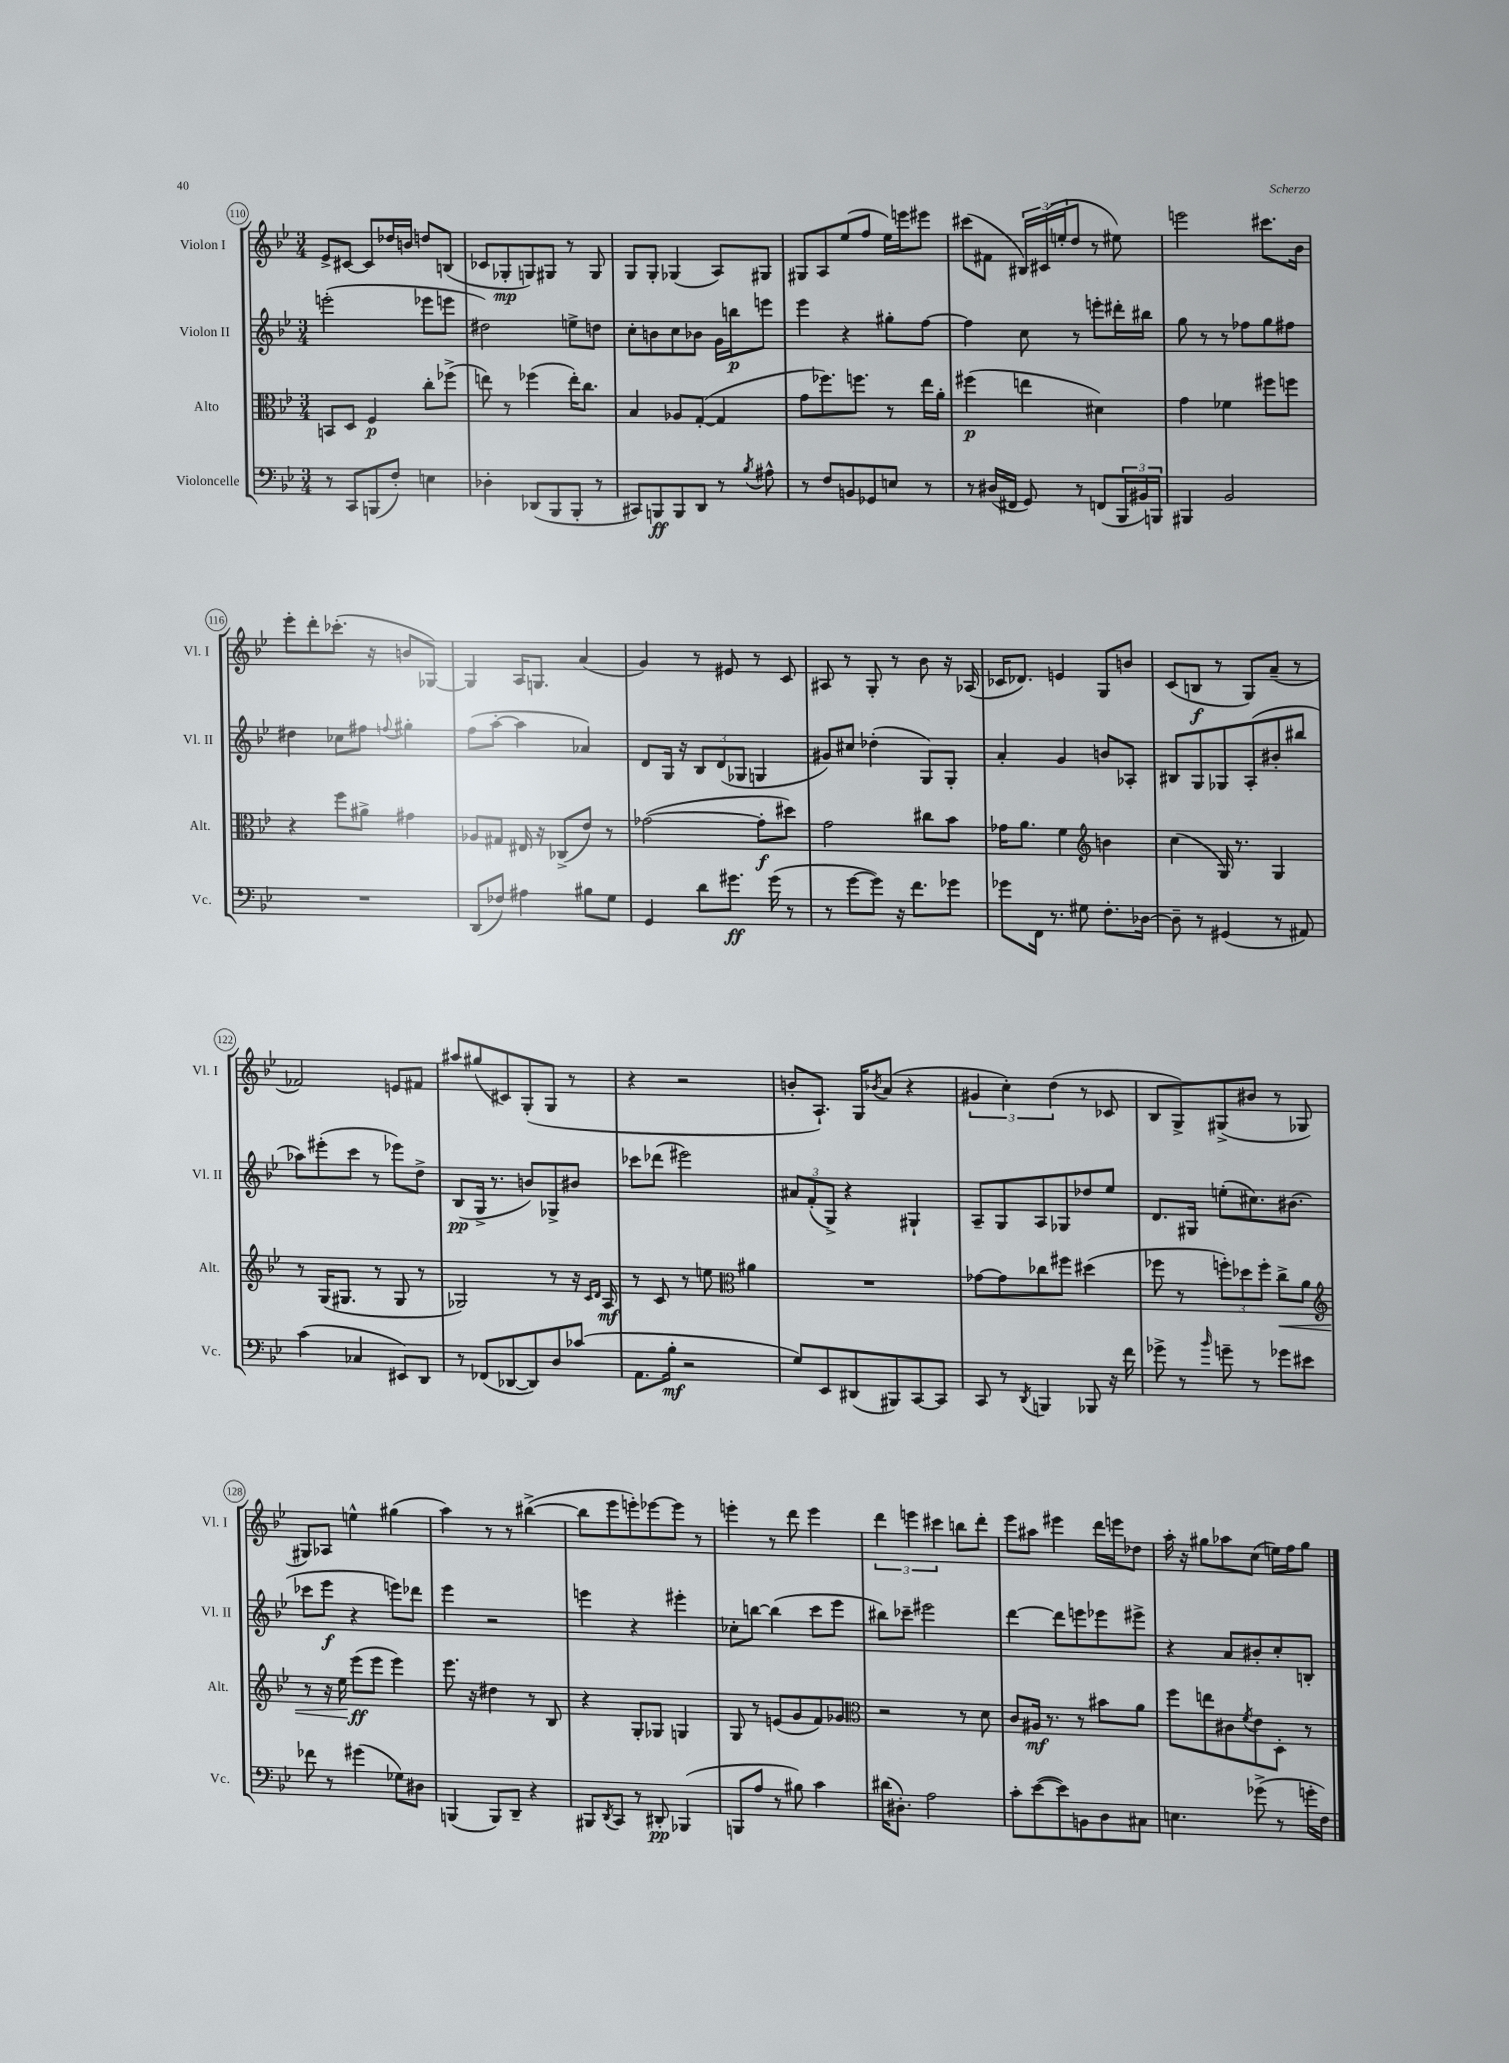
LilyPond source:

<<
\new StaffGroup <<
\new Staff = "s0" \with { instrumentName = "Violon I" shortInstrumentName = "Vl. I" } {
    \clef treble \key bes \major \numericTimeSignature \time 3/4
    ees'8-> cis'8~ cis'8 des''16 b'16 d''8 b8( |
    ces'8 ges8-.\mp g8) gis8 r8 gis8 |
    g8 g8-. ges4( a8) gis8 |
    gis8 a8 ees''8( f''8 ees''16) e'''16 eis'''8 |
    cis'''8( fis'8 \tuplet 3/2 { bis16) cis'16( e''16-. } d''8 r8 eis''8) |
    e'''2 cis'''8. bes'16 |
    ees'''8-. d'''8-. ces'''8.-.( r16 b'8 ges8~) |
    ges4 a16 g8. a'4( |
    g'4) r8 eis'8 r8 c'8 |
    ais8 r8 g8-. r8 bes'8 r16 aes16( |
    ces'16 des'8.) e'4 g8 b'8 |
    c'8( b8\f r8 g8) a'8--( r8 |
    fes'2) e'8 fis'8 |
    ais''8 gis''8( cis'8) g8-.( g8 r8 |
    r4 r2 |
    b'8-. a8.-!) g16 \acciaccatura { bes'8 } a'8( r4 |
    \tuplet 3/2 { gis'4 c''4-.) d''4( } r8 ces'8 |
    bes8 g8->) gis8->( bis'8 r8 ges8 |
    gis8) aes8 e''4-^ gis''4( |
    a''4) r8 r8 bis''4~->( |
    bis''8 ees'''8 e'''8-.) ees'''8~ ees'''8 r8 |
    e'''4-. r8 d'''8 e'''4 |
    \tuplet 3/2 { d'''4 e'''4 cis'''4 } b''8 d'''8-. |
    ees'''8 ais''8 eis'''4 d'''16 e'''16 des''8 |
    a''16-. r16 gis''8 aes''8 c''8( e''16) f''16 gis''8 \bar "|." |
}
\new Staff = "s1" \with { instrumentName = "Violon II" shortInstrumentName = "Vl. II" } {
    \clef treble \key bes \major \numericTimeSignature \time 3/4
    e'''2-.( ees'''8 e'''8 |
    dis''2) e''8-> d''8 |
    c''8-. b'8 c''8 bes'8 g'16 b''16\p e'''8 |
    ees'''4 r4 gis''8-. f''8~ |
    f''4 c''8 r8 e'''8-. dis'''16-. bis''16 |
    g''8 r8 r8 fes''8 g''8 fis''8 |
    dis''4 ces''8 fis''8 \appoggiatura { f''8 } gis''4-. |
    f''8( a''8~-. a''4 aes'4) |
    d'8 g16 r16 \tuplet 3/2 { bes8 d'8( ges8 } g4 |
    gis'8) cis''8 des''4-.( g8) g8-. |
    a'4-. g'4 b'8 aes8-. |
    bis8 g8 ges8 a8-.( bis'8-. bis''8 |
    aes''8) eis'''8-.( c'''8 r8 ees'''8) d''8-> |
    bes8\pp( g16-> r8. b'8) ges8-> bis'8 |
    ces'''8 des'''8( eis'''2) |
    \tuplet 3/2 { ais'8 f'8-.( g8->) } r4 gis4-! |
    a8-- g8 a8 ges8 des''8 ees''8 |
    d'8. gis16 e''8-.( cis''8.) bis'8.( |
    ces'''8 ees'''8\f r4 e'''8) des'''8 |
    ees'''4 r2 |
    e'''4 r4 eis'''4-. |
    ces''8-. b''8~ b''4( c'''8 ees'''8 |
    bis''8) ces'''8-- eis'''2 |
    d'''4~ d'''8 e'''8 ees'''8 eis'''8-> |
    r4 a'8 bis'8-. c''8-. b8-. \bar "|." |
}
\new Staff = "s2" \with { instrumentName = "Alto" shortInstrumentName = "Alt." } {
    \clef alto \key bes \major \numericTimeSignature \time 3/4
    b,8 d8 f4\p c''8-. fes''8->( |
    e''8) r8 fes''4( e''16-.) c''8. |
    bes4 aes8 g8~-.( g4 |
    g'8 fes''8.) f''8. r8 ees''16 a'16-. |
    fis''4\p( e''4 dis'4) |
    g'4 fes'4 fis''8 f''8 |
    r4 f''8 ais'8-> gis'4 |
    aes8 gis8 eis16 r16 ces8->( ees'8) r8 |
    ges'2~( ges'8-.\f dis''8) |
    g'2 cis''8 bes'8 |
    ges'16 a'8. f'4 \clef treble b'4 |
    c''4( g16) r8. g4 |
    r8 g16( gis8. r8 gis8 r8 |
    ges2) r8 r16 \grace { c'16 d'16 } a16\mf |
    r8 c'8 r8 e''8 \clef alto ais'4 |
    R2. |
    ges'8~ ges'8 ces''8 fis''8 dis''4( |
    fes''8 r8 \tuplet 3/2 { f''8-.) des''8 f''8-. } c''8->\< a'8 |
    \clef treble r8 r16 ees''16\! ees'''8\ff( ees'''8 ees'''4) |
    ees'''8. r16 dis''4 r8 bes8 |
    r4 g8-. ges8 g4 |
    g8 r8 e'8( g'8 f'8) ges'8 |
    \clef alto r2 r8 d'8 |
    c'8 ais16\mf r8. r8 bis'8 a'8 |
    f''8 e''8 cis'8 \acciaccatura { f'8 } ees'8 d8-. r8 \bar "|." |
}
\new Staff = "s3" \with { instrumentName = "Violoncelle" shortInstrumentName = "Vc." } {
    \clef bass \key bes \major \numericTimeSignature \time 3/4
    r8 c,8 b,,8( f8-.) e4 |
    des4-. des,8( bes,,8 bes,,8-. r8 |
    cis,8) b,,8\ff b,,8 d,8 r8 \acciaccatura { bes8 } ais8-^ |
    r8 f8 b,8 ges,8 e8 r8 |
    r8 dis16( fis,16 g,8) r8 f,8( \tuplet 3/2 { bes,,16 bis,16) b,,16 } |
    bis,,4 bes,2 |
    R2. |
    d,8( fes8) ais4 bis8 g8 |
    g,4 d'8 gis'8.\ff gis'16( r8 |
    r8 g'8~ g'8) r16 f'8. ges'8 |
    ges'8 f,16 r8. gis8 f8.-. des16~ |
    des8-- r8 gis,4( r8 ais,8) |
    c'4( ces4 eis,8) d,8 |
    r8 fes,8( des,8~ des,8) d8 ces'8( |
    a,8. bes16-.\mf r2 |
    g8) ees,8 dis,8( bis,,8) c,8~ c,8 |
    c,8 r8 \acciaccatura { d,8 } b,,4 bes,,8 r16 f'16 |
    ges'8-> r8 \grace { bes'16 } g'8-- r8 ges'8 eis'8 |
    fes'8 r8 gis'4( ges8) dis8 |
    b,,4( b,,8) d,8-- r4 |
    bis,,8 \acciaccatura { d,8 } c,8 r8 dis,8-.\pp bes,,4( |
    b,,8 a8 r8 bis8) c'4 |
    dis'16( dis8.-.) a2 |
    c'8-. ees'8~( ees'8) b,8 d8 cis8 |
    e4. ges'8->( r8 g'16-. f16) \bar "|." |
}
>>
>>
\layout { \context { \Score currentBarNumber = #110 \override BarNumber.stencil = #(make-stencil-circler 0.1 0.3 ly:text-interface::print) } }
